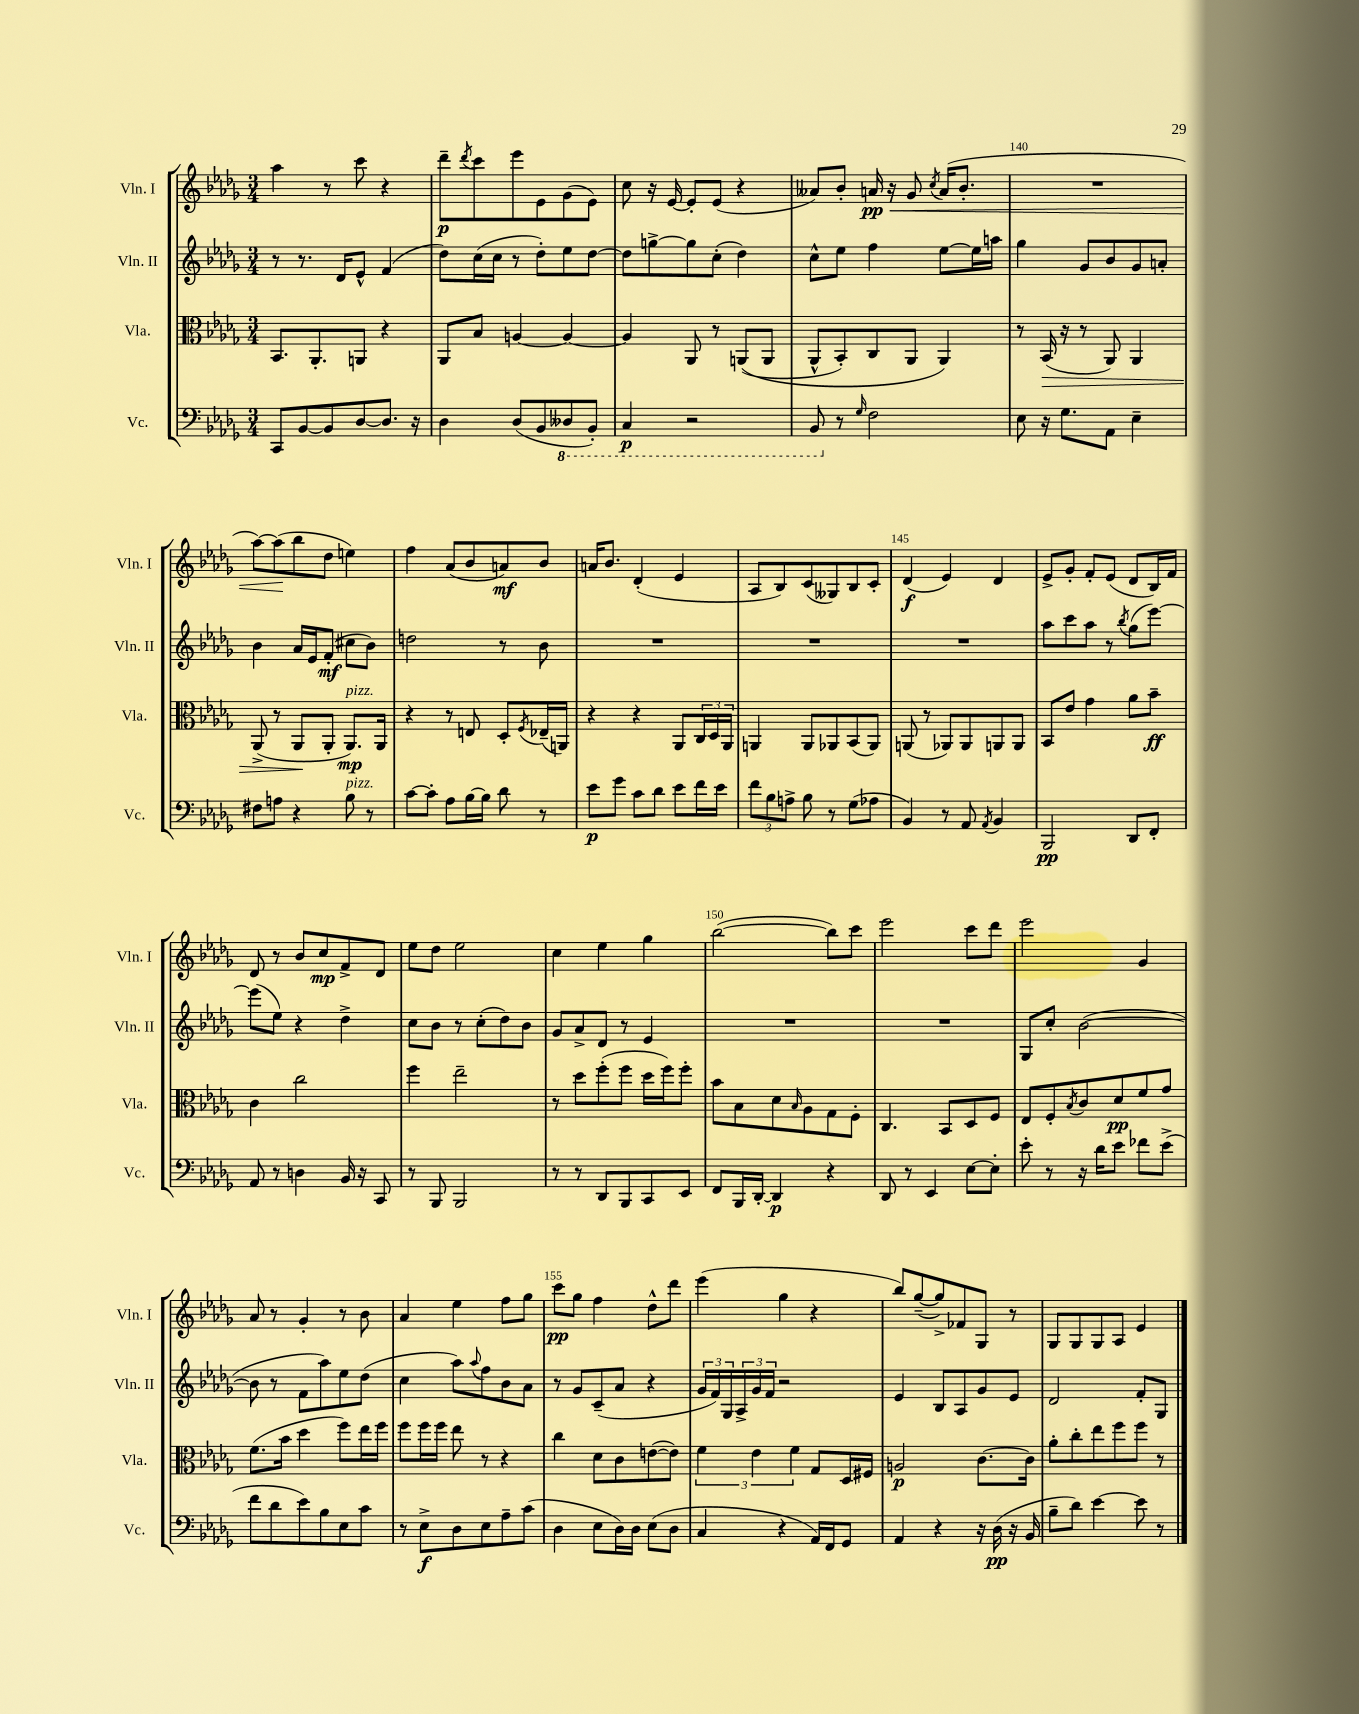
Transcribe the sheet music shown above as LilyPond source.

<<
\new StaffGroup <<
\new Staff = "s0" \with { instrumentName = "Vln. I" shortInstrumentName = "Vln. I" } {
    \clef treble \key des \major \numericTimeSignature \time 3/4
    aes''4 r8 c'''8 r4 |
    des'''8--\p \acciaccatura { des'''8 } c'''8 ees'''8 ees'8 ges'8( ees'8) |
    c''8 r16 ees'16~ ees'8-. ees'8( r4 |
    aeses'8) bes'8-. a'16\pp\< r16 ges'8 \acciaccatura { c''8 } a'16( bes'8.-. |
    R2. |
    aes''8~) aes''8\!( bes''8 des''8 e''4) |
    f''4 aes'8( bes'8 a'8\mf) bes'8 |
    a'16 bes'8. des'4-.( ees'4 |
    aes8 bes8) c'8( geses8) bes8 c'8-. |
    des'4\f( ees'4) des'4 |
    ees'8-> ges'8-. f'8-. ees'8( des'8 bes16) f'16 |
    des'8 r8 bes'8 c''8\mp f'8-> des'8 |
    ees''8 des''8 ees''2 |
    c''4 ees''4 ges''4 |
    bes''2~( bes''8) c'''8 |
    ees'''2 c'''8 des'''8 |
    ees'''2 ges'4 |
    aes'8 r8 ges'4-. r8 bes'8 |
    aes'4 ees''4 f''8 ges''8 |
    c'''8\pp ges''8 f''4 des''8-^ des'''8 |
    ees'''4( ges''4 r4 |
    bes''8) ges''8~--( ges''8->) fes'8 ges8 r8 |
    ges8 ges8 ges8 aes8 ees'4 \bar "|." |
}
\new Staff = "s1" \with { instrumentName = "Vln. II" shortInstrumentName = "Vln. II" } {
    \clef treble \key des \major \numericTimeSignature \time 3/4
    r8 r8. des'16 ees'8-^ f'4( |
    des''8) c''16( c''16 r8 des''8-.) ees''8 des''8~ |
    des''8 g''8~-> g''8 c''8-.( des''4) |
    c''8-^ ees''8 f''4 ees''8~ ees''16 a''16 |
    ges''4 ges'8 bes'8 ges'8 a'8-. |
    bes'4 aes'16 ees'16 f'8-.\mf( cis''8 bes'8) |
    d''2 r8 bes'8 |
    R2. |
    R2. |
    R2. |
    aes''8 c'''8 aes''8 r8 \acciaccatura { bes''8 } ges''8( ees'''8~) |
    ees'''8( ees''8) r4 des''4-> |
    c''8 bes'8 r8 c''8-.( des''8) bes'8 |
    ges'8 aes'8-> des'8 r8 ees'4 |
    R2. |
    R2. |
    ges8 c''8-. bes'2~( |
    bes'8 r8 f'8 aes''8) ees''8 des''8( |
    c''4 aes''8) \appoggiatura { aes''8 } f''8 bes'8 aes'8 |
    r8 ges'8 c'8--( aes'8 r4 |
    \tuplet 3/2 { ges'16 f'16) ges16 } \tuplet 3/2 { aes16-> ges'16 f'16 } r2 |
    ees'4 bes8 aes8 ges'8 ees'8 |
    des'2 f'8-. ges8 \bar "|." |
}
\new Staff = "s2" \with { instrumentName = "Vla." shortInstrumentName = "Vla." } {
    \clef alto \key des \major \numericTimeSignature \time 3/4
    bes,8. aes,8.-. a,8 r4 |
    aes,8 bes8 a4~ a4~ |
    a4 aes,8 r8 a,8(\( a,8 |
    aes,8-^ bes,8-.) c8 aes,8 aes,4\) |
    r8 bes,16\>( r16 r8 aes,8) aes,4 |
    aes,8->( r8 aes,8\! aes,8-. aes,8.\mp^\markup { \italic "pizz." }) aes,16 |
    r4 r8 e8 des8-. \acciaccatura { f8 } ees16--( a,16) |
    r4 r4 aes,8 \tuplet 3/2 { c16 des16 aes,16 } |
    a,4 a,8 aes,8 bes,8( aes,8) |
    a,8( r8 aes,8) aes,8 a,8 a,8 |
    bes,8 ees'8 ges'4 aes'8 bes'8--\ff |
    c'4 c''2 |
    f''4 ees''2-- |
    r8 des''8 f''8-.( f''8 des''16 f''16) f''8-. |
    bes'8 bes8 des'8 \grace { bes16 } aes8 ges8 f8-. |
    c4. bes,8 des8 f8 |
    ees8 f8-. \acciaccatura { bes8 } c'8 des'8\pp f'8 ges'8 |
    f'8.( bes'16 des''4 f''8) ees''16 f''16 |
    f''8 f''16 f''16 ees''8 r8 r4 |
    c''4 des'8 c'8 e'8~( e'8) |
    \tuplet 3/2 { f'4 ees'4 f'4 } ges8 des16 fis16 |
    a2\p c'8.~ c'16 |
    aes'8-. c''8-. ees''8 f''8 f''8 r8 \bar "|." |
}
\new Staff = "s3" \with { instrumentName = "Vc." shortInstrumentName = "Vc." } {
    \clef bass \key des \major \numericTimeSignature \time 3/4
    c,8 bes,8~ bes,8 des8~ des8. r16 |
    des4 des8( bes,8 \ottava #-1 deses,8 bes,,8-.) |
    c,4\p r2 |
    bes,,8 \ottava #0 r8 \grace { ges16 } f2 |
    ees8 r16 ges8. aes,8 ees4-- |
    fis8 a8 r4 bes8^\markup { \italic "pizz." } r8 |
    c'8~ c'8-. aes8 bes16~ bes16 des'8 r8 |
    ees'8\p ges'8 c'8 des'8 ees'8 f'16 ees'16 |
    \tuplet 3/2 { f'8 bes8 a8-> } bes8 r8 ges8( aes8 |
    bes,4) r8 aes,8 \acciaccatura { aes,8 } bes,4 |
    bes,,2\pp des,8 f,8-. |
    aes,8 r8 d4 bes,16 r16 c,8 |
    r8 bes,,8 bes,,2 |
    r8 r8 des,8 bes,,8 c,8 ees,8 |
    f,8 bes,,16 des,16~-. des,4\p r4 |
    des,8 r8 ees,4 ees8~ ees8-. |
    ees'8-. r8 r16 des'16 ees'8 fes'8 ees'8->( |
    f'8 des'8 ees'8) bes8 ees8 c'8 |
    r8 ees8->\f des8 ees8 aes8-- c'8( |
    des4 ees8 des16) des16 ees8( des8 |
    c4 r4 aes,16) f,16 ges,8 |
    aes,4 r4 r16 des16\pp( r16 bes,16 |
    bes8-- des'8) ees'4~ ees'8 r8 \bar "|." |
}
>>
>>
\layout { \context { \Score currentBarNumber = #136 \override BarNumber.break-visibility = ##(#f #t #t) barNumberVisibility = #(every-nth-bar-number-visible 5) } }
